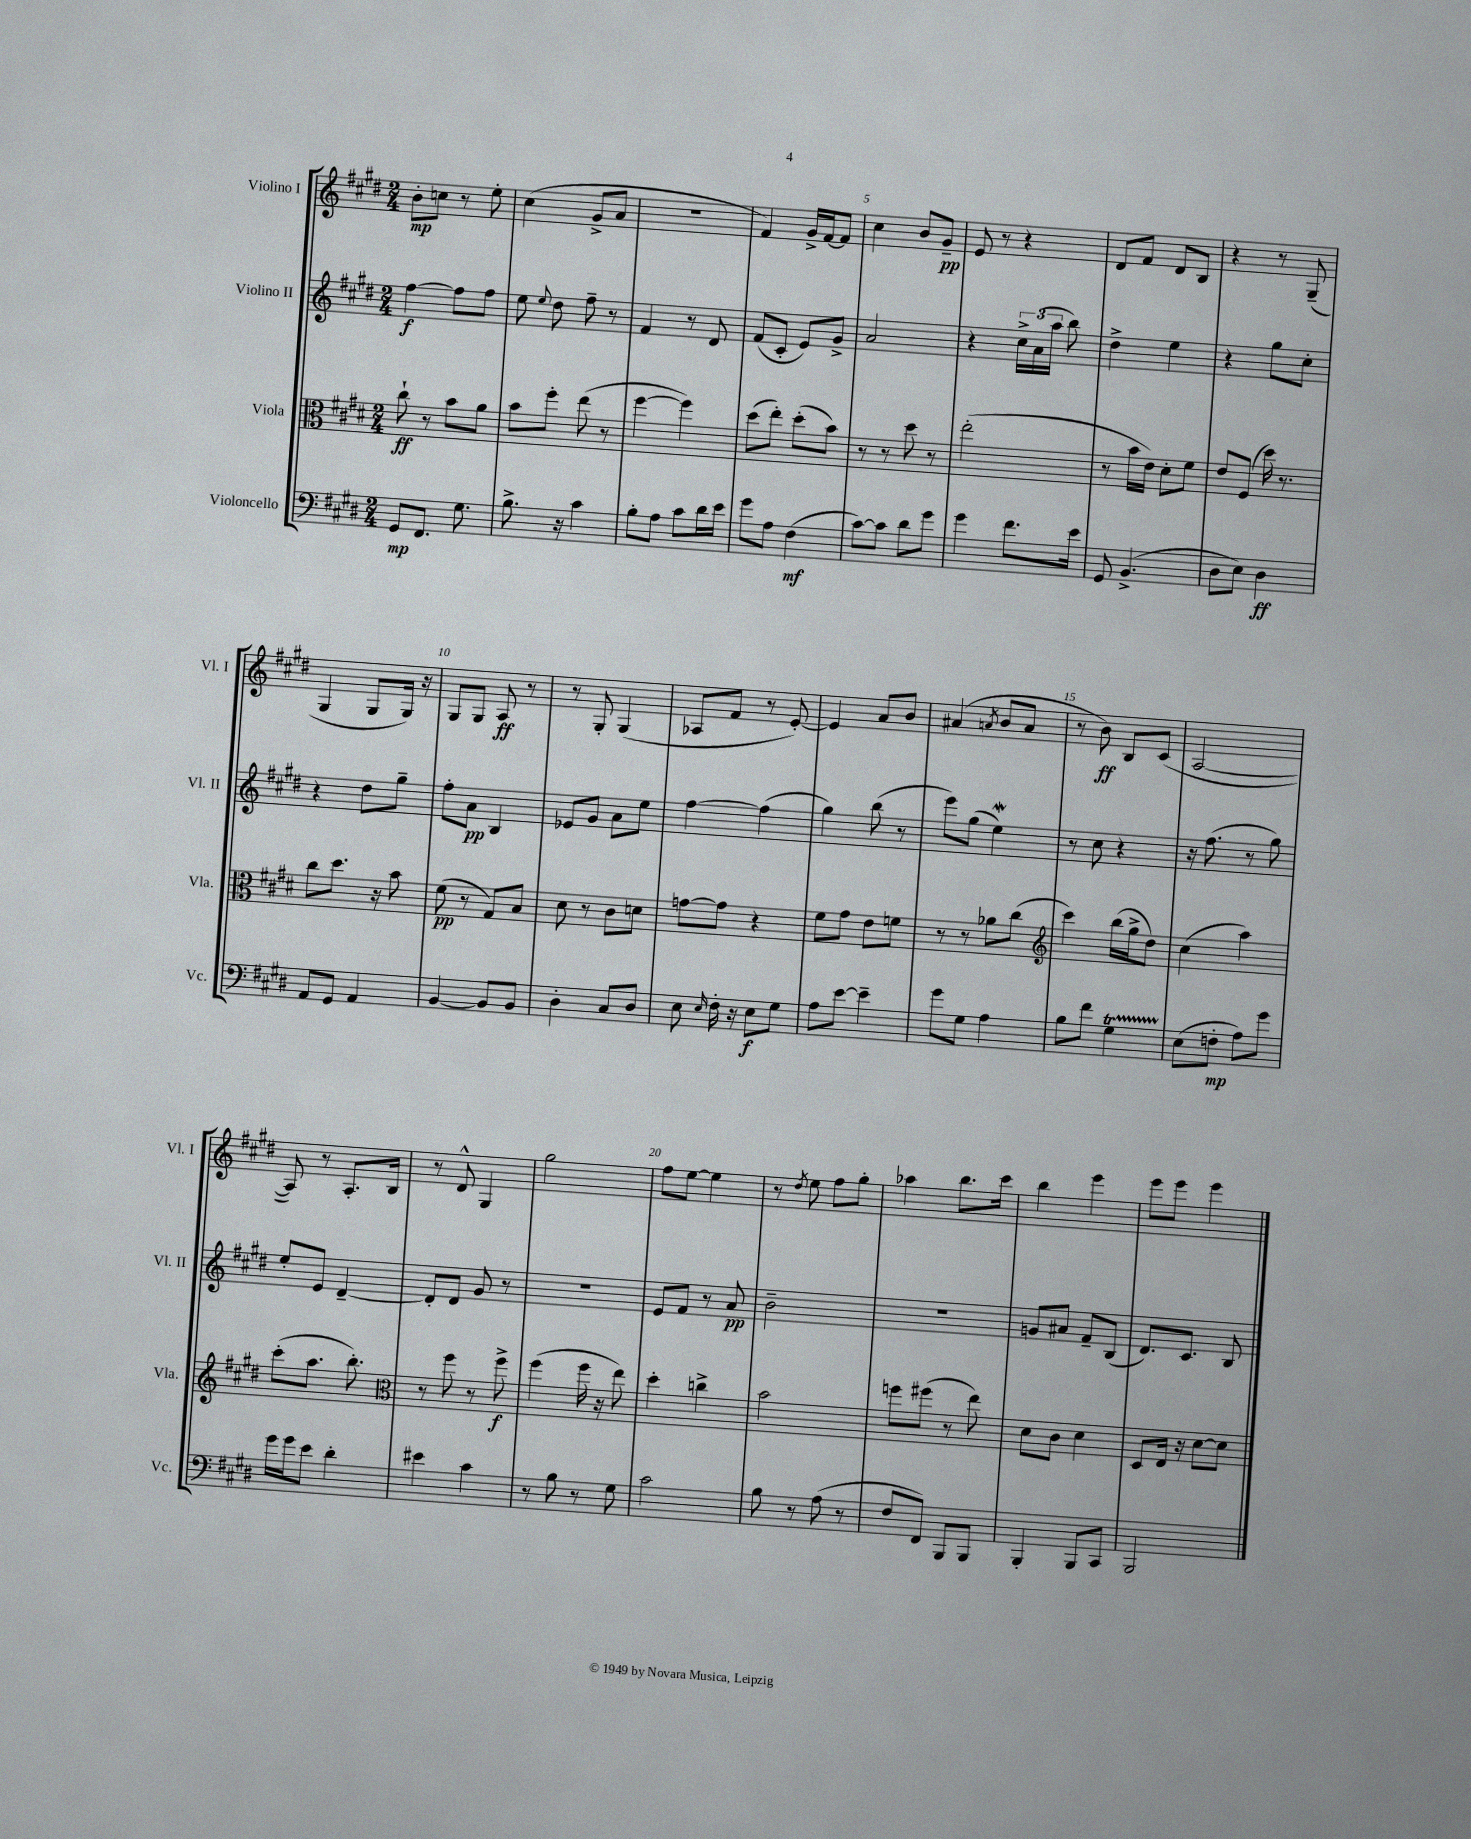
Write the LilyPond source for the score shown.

<<
\new StaffGroup <<
\new Staff = "s0" \with { instrumentName = "Violino I" shortInstrumentName = "Vl. I" } {
    \clef treble \key e \major \numericTimeSignature \time 2/4
    \autoBeamOff b'8[-.\mp c''8] r8 e''8-. |
    cis''4( gis'8[-> a'8] |
    R2 |
    fis'4) gis'16[-> fis'16~ fis'8] |
    cis''4 b'8[ gis'8]--\pp |
    e'8 r8 r4 |
    dis'8[ fis'8] dis'8[ b8] |
    r4 r8 gis8--( |
    gis4 gis8[ gis16]) r16 |
    gis8[ gis8] a8\ff r8 |
    r8 gis8-. gis4( |
    aes8[ fis'8] r8 e'8~-.) |
    e'4 a'8[ b'8] |
    ais'4( \acciaccatura { a'8 } b'8[ a'8] |
    r8 b'8\ff) b8[ cis'8]( |
    a2~ |
    a8) r8 a8.[-. b16] |
    r8 dis'8-^ gis4 |
    gis''2 |
    fis''8[ e''8]~ e''4 |
    r8 \acciaccatura { dis''8 } e''8 fis''8[ gis''8]-. |
    aes''4 b''8.[ cis'''16] |
    b''4 e'''4 |
    e'''8[ e'''8] e'''4 \bar "|." |
}
\new Staff = "s1" \with { instrumentName = "Violino II" shortInstrumentName = "Vl. II" } {
    \clef treble \key e \major \numericTimeSignature \time 2/4
    \autoBeamOff fis''4~\f fis''8[ fis''8] |
    e''8 \appoggiatura { e''8 } dis''8 fis''8-- r8 |
    fis'4 r8 dis'8 |
    fis'8[( cis'8]-. e'8[) gis'8]-> |
    a'2 |
    r4 \tuplet 3/2 { cis''16[-> a'16( a''16] } b''8) |
    dis''4-> e''4 |
    r4 gis''8[ cis''8]-. |
    r4 dis''8[ gis''8]-- |
    fis''8[-. a'8]\pp b4 |
    ees'8[ gis'8] a'8[ e''8] |
    fis''4~ fis''4( |
    gis''4) b''8( r8 |
    e'''8[) gis''8]( e''4\mordent) |
    r8 cis''8 r4 |
    r16 fis''8.( r8 gis''8) |
    e''8[-. e'8] dis'4~-- |
    dis'8[-. dis'8] gis'8 r8 |
    R2 |
    e'8[ fis'8] r8 a'8\pp |
    b'2-- |
    R2 |
    g'8[ ais'8] fis'8[-- b8]( |
    dis'8.[) cis'8.] b8 \bar "|." |
}
\new Staff = "s2" \with { instrumentName = "Viola" shortInstrumentName = "Vla." } {
    \clef alto \key e \major \numericTimeSignature \time 2/4
    \autoBeamOff cis''8-!\ff r8 b'8[ a'8] |
    b'8[ fis''8]-. e''8( r8 |
    fis''4~ fis''4) |
    dis''8[( e''8]-.) dis''8[-.( b'8]) |
    r8 r8 dis''8 r8 |
    e''2-.( |
    r8 b'16[ e'16]) dis'8[-. fis'8] |
    e'8[ fis8]( dis''16) r8. |
    cis''8[ dis''8.] r16 b'8 |
    fis'8\pp( r8 gis8[) b8] |
    dis'8 r8 cis'8[ d'8] |
    g'8[~ g'8] r4 |
    fis'8[ gis'8] e'8[ f'8] |
    r8 r8 aes'8[ cis''8]( |
    \clef treble cis'''4) b''16[( gis''16-> dis''8]) |
    cis''4( a''4) |
    cis'''8[-.( a''8.] b''8.-.) |
    \clef alto r8 fis''8 r8 fis''8->\f |
    fis''4( fis''16 r16 e''8) |
    dis''4-. c''4-> |
    b'2 |
    f''8[ fis''8]( r8 e''8) |
    dis'8[ cis'8] dis'4 |
    dis8[ e16] r16 dis'8[~ dis'8] \bar "|." |
}
\new Staff = "s3" \with { instrumentName = "Violoncello" shortInstrumentName = "Vc." } {
    \clef bass \key e \major \numericTimeSignature \time 2/4
    \autoBeamOff gis,8[\mp fis,8.] gis8. |
    b8.-> r16 cis'4 |
    b8[-. a8] cis'8[ dis'16 e'16] |
    gis'8[ a8] fis4\mf( |
    cis'8[~) cis'8] dis'8[ gis'8] |
    gis'4 fis'8.[ e'16] |
    gis,8 b,4.->( |
    dis8[ e8]) dis4\ff |
    a,8[ gis,8] a,4 |
    b,4~ b,8[ b,8] |
    dis4-. cis8[ dis8] |
    e8 \grace { e16 } fis16-. r16 e8[\f gis8] |
    a8[ e'8]~ e'4-- |
    gis'8[ gis8] a4 |
    b8[ fis'8] gis4\startTrillSpan |
    e8[\stopTrillSpan( f8]-.\mp a8[) gis'8] |
    gis'16[ gis'16 e'8] dis'4-. |
    eis'4 cis'4 |
    r8 b8 r8 gis8 |
    cis'2 |
    b8 r8 a8( r8 |
    fis8[ fis,8]) b,,8[ b,,8] |
    b,,4-. b,,8[ cis,8] |
    b,,2 \bar "|." |
}
>>
>>
\layout { \context { \Score \override BarNumber.break-visibility = ##(#f #t #t) barNumberVisibility = #(every-nth-bar-number-visible 5) } }
